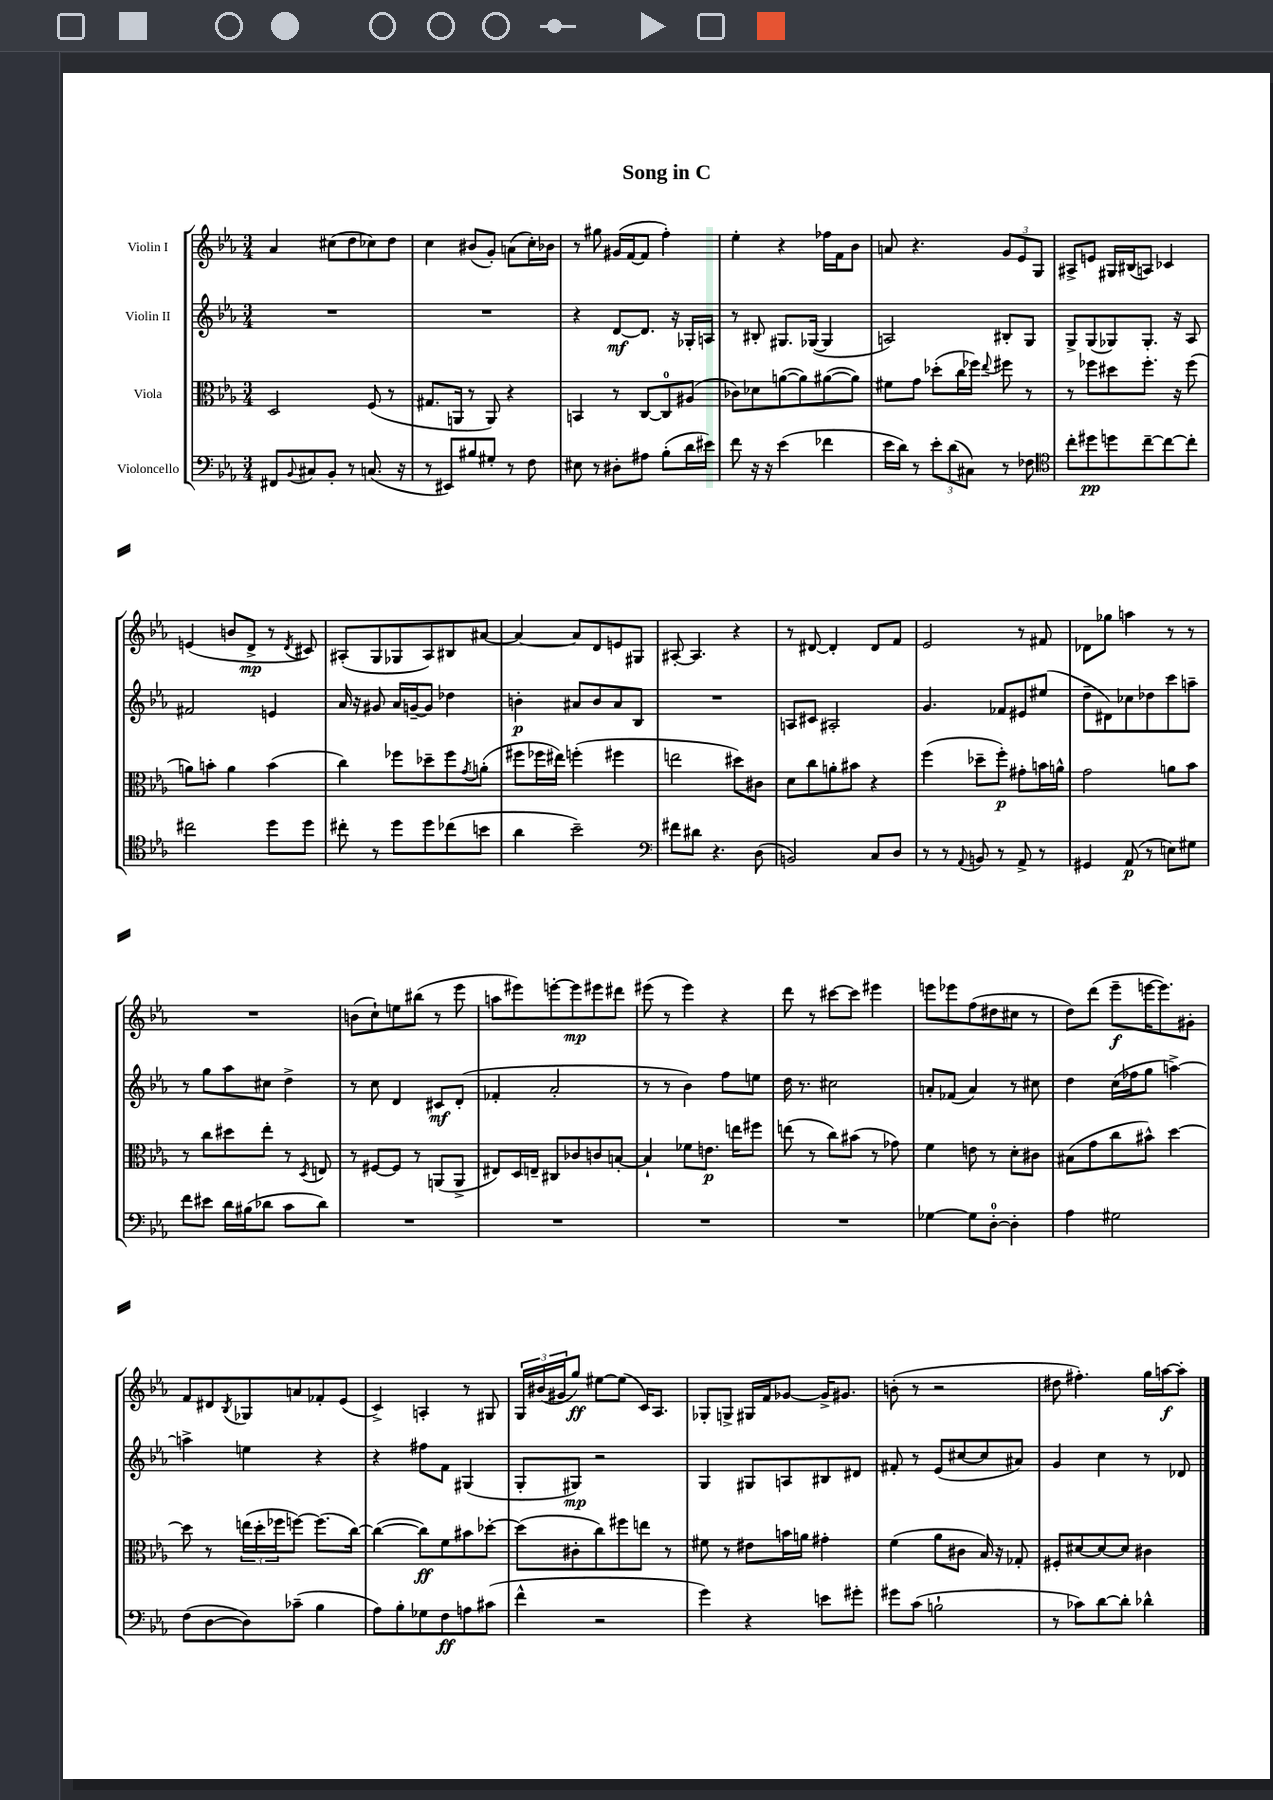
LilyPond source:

\header { title = "Song in C" }
<<
\new StaffGroup <<
\new Staff = "s0" \with { instrumentName = "Violin I" } {
    \clef treble \key ees \major \numericTimeSignature \time 3/4
    aes'4 cis''8( d''8 ces''8) d''8 |
    c''4 bis'8( g'8-.) a'8( c''16-.) bes'16 |
    r8 gis''8 gis'16( f'16~ f'8 f''4-.) |
    ees''4-. r4 fes''16 f'16 bes'8 |
    a'8 r4. \tuplet 3/2 { g'8 ees'8 g8 } |
    ais8-> e'8 gis16 bis16( a8) ces'4 |
    e'4( b'8 d'8->\mp r8 \acciaccatura { d'8 } cis'8) |
    ais8-.( g8 ges8 ais8) bis8 ais'8~ |
    ais'4~ ais'8 d'8 e'8 gis8 |
    ais8~-. ais4. r4 |
    r8 dis'8~ dis'4-. dis'8 f'8 |
    ees'2 r8 fis'8 |
    des'8 ges''8 a''4 r8 r8 |
    R2. |
    b'8( c''8-!) e''8 bis''8( r8 ees'''8 |
    a''8 eis'''8) e'''8~-. e'''8\mp eis'''8 dis'''8 |
    eis'''8( r8 eis'''4) r4 |
    d'''8 r8 cis'''8~ cis'''8 eis'''4 |
    e'''8 ees'''8 f''8( dis''8 cis''8 r8 |
    d''8) d'''8( ees'''8--\f e'''16~ e'''8.) gis'8-. |
    f'8 dis'8 \acciaccatura { bes8 } ges8 a'8 fes'8-. ees'8( |
    c'4->) a4-. r8 gis8 |
    \tuplet 3/2 { g16 bis'16( gis'16 } g''8\ff) eis''8~ eis''8( c'16) aes8. |
    ges8-. g8-> gis16 f'16 ges'8~ ges'16-> gis'8. |
    b'8-.( r8 r2 |
    dis''8 fis''4.-.) g''16 a''16~\f a''8-. \bar "|." |
}
\new Staff = "s1" \with { instrumentName = "Violin II" } {
    \clef treble \key ees \major \numericTimeSignature \time 3/4
    R2. |
    R2. |
    r4 d'8~\mf d'8. r16 ges16-. a16 |
    r8 bis8-. gis8. ges16~( ges4 |
    a2) bis8-. g8 |
    g8-> g8( ges8) ges8.-. r16 aes8 |
    fis'2 e'4 |
    aes'16 r16 gis'8 aes'16 g'16~-- g'8 des''4 |
    b'4-.\p ais'8 b'8 ais'8 bes8 |
    R2. |
    a8 cis'8 ais2-. |
    g'4. fes'8 eis'8 eis''8( |
    d''8-- dis'8) ces''8 des''8 c'''8 a''8-- |
    r8 g''8 aes''8 cis''8 d''4-> |
    r8 c''8 d'4 cis'8\mf d'8-.( |
    fes'4-. aes'2-. |
    r8 r8 bes'4) f''8 e''8 |
    d''16 r8. cis''2 |
    a'8-. fes'8( a'4) r8 cis''8 |
    d''4 c''16( fes''16 g''8 a''4~->) |
    a''4-> e''4 r4 |
    r4 fis''8 f'8 gis4( |
    g8-. gis8\mp) r2 |
    g4 gis8 a8 bis8 dis'8 |
    fis'8-. r8 ees'8( cis''8~ cis''8 ais'8) |
    g'4 c''4 r8 des'8 \bar "|." |
}
\new Staff = "s2" \with { instrumentName = "Viola" } {
    \clef alto \key ees \major \numericTimeSignature \time 3/4
    d2 f8( r8 |
    gis8. a,16 r8 a,8) r4 |
    b,4 r8 c8~ c8-0 ais8( |
    ces'8) des'8 a'8~( a'8) ais'8~( ais'8) |
    fis'8 g'8 des''8-.( c''16 fes''16) \appoggiatura { ees''8 } fis''8 r8 |
    r8 fes''8 dis''8 fes''8.-. r16 fes''8( |
    a'8) b'8-. a'4 b'4( |
    c''4) fes''8 des''8-- fes''8 \acciaccatura { g'8 } a'8-.( |
    fis''8 fes''16 eis''16) f''4-.( fis''4 |
    e''2 dis''8) cis'8 |
    d'8 c''8 a'8-. bis'8 r4 |
    f''4( des''8-- f''8-.\p) gis'8-. b'16 a'16-^ |
    g'2 a'8 bes'8 |
    r8 c''8 dis''8 ees''8-. r8 \acciaccatura { d8 } e8 |
    r8 fis8~ fis8 r8 a,8( a,8-> |
    eis8) d16 e16-- cis8 ces'8 c'8 b8~-. |
    b4-! fes'8 e'8.\p e''16 fis''8 |
    e''8( r8 c''8) bis'8( r8 ges'8) |
    f'4 e'8 r8 d'8-. cis'8 |
    bis8( g'8 c''8 bis'8-^) d''4~ |
    d''8 r8 \tuplet 3/2 { e''16( d''16-. fes''16 } f''8~) f''8.( c''16~) |
    c''4~( c''8\ff) f'8 bis'8 des''8~-. |
    des''8( cis'8-. c''8) fis''8 e''8 r8 |
    fis'8 r8 eis'8 b'16 a'16 gis'4-. |
    f'4( aes'8 cis'8 bes16) r16 ges8-. |
    fis8-. dis'8~ dis'8~ dis'8 cis'4 \bar "|." |
}
\new Staff = "s3" \with { instrumentName = "Violoncello" } {
    \clef bass \key ees \major \numericTimeSignature \time 3/4
    fis,8 \appoggiatura { bes,8 } cis8 bes,8-. r8 c8.( r16 |
    r8 eis,8) bis8 gis8-. r8 f8 |
    eis8 r8 dis8-. ais8 bes8-.( d'16 eis'16) |
    f'8 r16 r16 ees'4( fes'4 |
    ees'16 d'16) r8 \tuplet 3/2 { ees'8-. d'8( cis8) } r8 fes8 |
    \clef tenor c''8-. dis''8\pp d''8 c''8~-- c''8~ c''8-. |
    cis''2 d''8 d''8 |
    cis''8-. r8 d''8 d''8 ces''8( b'8 |
    aes'4 bes'2--) |
    \clef bass fis'8 dis'8 r4. d8( |
    b,2) c8 d8 |
    r8 r8 \appoggiatura { aes,8 } b,8 r8 aes,8-> r8 |
    gis,4 aes,8\p( r8 e8) gis8 |
    f'8 eis'8 d'16 bis16( des'8 c'8 des'8) |
    R2. |
    R2. |
    R2. |
    R2. |
    ges4~ ges8 d8-0~-. d4-. |
    aes4 gis2 |
    f8( d8~ d8) ces'8--( bes4 |
    aes8) bes8-. ges8 f8\ff a8 cis'8( |
    f'4-^ r2 |
    g'4) r4 e'8 gis'8-. |
    gis'8 c'8( b2-! |
    r8 ces'8) d'8~ d'8-. des'4-^ \bar "|." |
}
>>
>>
\layout { \context { \Score \remove "Bar_number_engraver" } }
